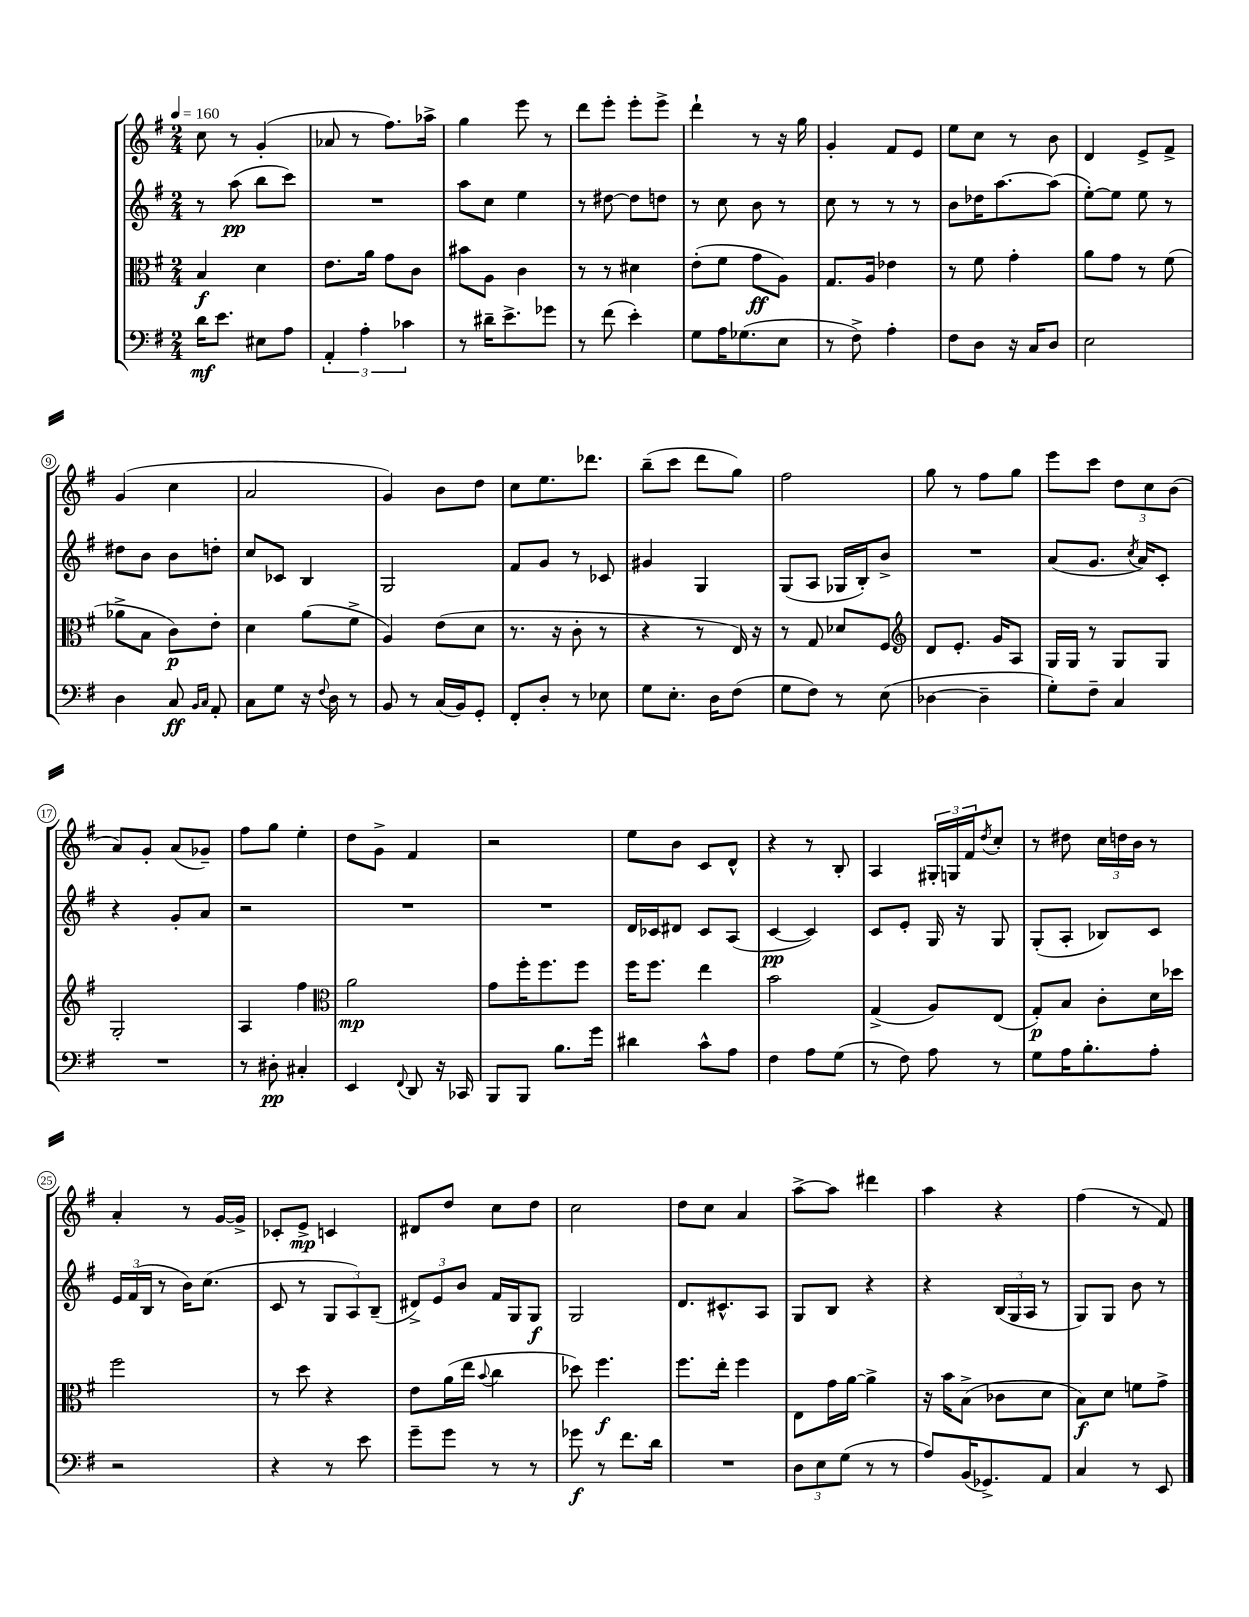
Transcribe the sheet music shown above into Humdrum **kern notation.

**kern	**kern	**kern	**kern
*staff4	*staff3	*staff2	*staff1
*clefF4	*clefC3	*clefG2	*clefG2
*k[f#]	*k[f#]	*k[f#]	*k[f#]
*M2/4	*M2/4	*M2/4	*M2/4
*MM160	*MM160	*MM160	*MM160
16d	4B	8r	8cc
8.e	.	.	.
.	.	(8aa	8r
8E#	4d	8bb	(4g'
8A	.	8ccc)	.
=	=	=	=
6AA'	8.e	2r	8a-
.	.	.	8r
6A'	.	.	.
.	16a	.	.
.	8g	.	8.ff#)
6c-	.	.	.
.	8c	.	.
.	.	.	16aa-^
=	=	=	=
8r	8b#	8aa	4gg
16d#~	8A	8cc	.
8.e^	.	.	.
.	4c	4ee	8eee
8g-	.	.	8r
=	=	=	=
8r	8r	8r	8ddd
(8f#	8r	[8dd#	8eee'
4e')	4d#	8dd#]	8eee'
.	.	8dd	8eee^
=	=	=	=
8G	(8e'	8r	4ddd`
16A	8f#	8cc	.
(8.G-	.	.	.
.	8g	8b	8r
8E	8A)	8r	16r
.	.	.	16gg
=	=	=	=
8r	8.G	8cc	4g'
8F#^)	.	8r	.
.	16A	.	.
4A'	4e-	8r	8f#
.	.	8r	8e
=	=	=	=
8F#	8r	8b	8ee
8D	8f#	16dd-	8cc
.	.	[8.aa	.
16r	4g'	.	8r
16C	.	.	.
8D	.	(8aa]	8b
=	=	=	=
2E	8a	[8ee')	4d
.	8g	8ee]	.
.	8r	8ee	8e^
.	(8f#	8r	8f#^
=	=	=	=
4D	8a-^	8dd#	(4g
.	8B	8b	.
8C	8c)	8b	4cc
16qqBB	.	.	.
16qqC	.	.	.
8AA'	8e'	8dd'	.
=	=	=	=
8C	4d	8cc	2a
8G	.	8c-	.
16r	(8a	4B	.
8qqF#	.	.	.
16D	.	.	.
8r	8f#^	.	.
=	=	=	=
8BB	4A)	2G	4g)
8r	.	.	.
(16C	(8e	.	8b
16BB)	.	.	.
8GG'	8d	.	8dd
=	=	=	=
8FF#'	8.r	8f#	8cc
8D'	.	8g	8.ee
.	16r	.	.
8r	8c'	8r	.
.	.	.	8.ddd-
8E-	8r	8c-	.
=	=	=	=
8G	4r	4g#	(8bb~
8.E'	.	.	8ccc
.	8r	4G	8ddd
16D	.	.	.
(8F#	16E)	.	8gg)
.	16r	.	.
=	=	=	=
8G	8r	(8G	2ff#
8F#)	8G	8A	.
8r	8d-	16G-	.
.	.	16B')	.
(8E	8F#	8b^	.
=	=	=	=
*	*clefG2	*	*
[4D-	8d	2r	8gg
.	8.e'	.	8r
4D-~]	.	.	8ff#
.	16g	.	.
.	8A	.	8gg
=	=	=	=
8G')	16G	(8a	8eee
.	16G	.	.
8F#~	8r	8.g	8ccc
4C	8G	.	12dd
.	.	8qcc	.
.	.	16a)	.
.	.	.	12cc
.	8G	8c'	.
.	.	.	(12b
=	=	=	=
2r	2G'	4r	8a)
.	.	.	8g'
.	.	8g'	(8a
.	.	8a	8g-~)
=	=	=	=
8r	4A	2r	8ff#
8D#'	.	.	8gg
4C#'	4ff#	.	4ee'
=	=	=	=
*	*clefC3	*	*
4EE	2a	2r	8dd
.	.	.	8g^
8qqFF#	.	.	.
8DD	.	.	4f#
16r	.	.	.
16CC-	.	.	.
=	=	=	=
8BBB	8g	2r	2r
8BBB	16ff#'	.	.
.	8.ff#	.	.
8.B	.	.	.
.	8ff#	.	.
16g	.	.	.
=	=	=	=
4d#	16ff#	16d	8ee
.	8.ff#	16c-	.
.	.	8d#	8b
8c^^	4ee	8c-	8c
8A	.	(8A	8d^^
=	=	=	=
4F#	2b	[4c	4r
8A	.	4c])	8r
(8G	.	.	8B'
=	=	=	=
8r	(4G^	8c	4A
8F#)	.	8e'	.
8A	8A)	16G	24G#'
.	.	.	24G
.	.	16r	.
.	.	.	24f#
.	.	.	8qdd
8r	(8E	8G	8cc'
=	=	=	=
8G	8G')	(8G'	8r
16A	8B	8A'	8dd#
8.B'	.	.	.
.	8c'	8B-)	24cc
.	.	.	24dd
.	.	.	24b
8A'	16d	8c	8r
.	16dd-	.	.
=	=	=	=
2r	2ff#	24e	4a'
.	.	(24f#	.
.	.	24B	.
.	.	8r	.
.	.	16b)	8r
.	.	(8.cc	.
.	.	.	[16g
.	.	.	16g^]
=	=	=	=
4r	8r	8c	8c-'
.	8dd	8r	8e^
8r	4r	12G	4c
.	.	12A)	.
8e	.	.	.
.	.	(12B~	.
=	=	=	=
8g~	8e	12d#^)	8d#
.	.	12e	.
8g	(16a	.	8dd
.	.	12b	.
.	16ee	.	.
.	8qqb	.	.
8r	4cc	16f#	8cc
.	.	16G	.
8r	.	8G	8dd
=	=	=	=
8g-	8dd-)	2G	2cc
8r	4.ff#	.	.
8.f#	.	.	.
16d	.	.	.
=	=	=	=
2r	8.ff#	8.d	8dd
.	.	.	8cc
.	16ee'	8.c#^^	.
.	4ff#	.	4a
.	.	8A	.
=	=	=	=
12D	8E	8G	[8aa^
12E	.	.	.
.	16g	8B	8aa]
(12G	.	.	.
.	[16a	.	.
8r	4a^]	4r	4ddd#
8r	.	.	.
=	=	=	=
8A)	16r	4r	4aa
.	16b	.	.
(16BB	(8B^	.	.
8.GG-^)	.	.	.
.	8c-	(24B	4r
.	.	24G	.
.	.	24A	.
8AA	8d	8r	.
=	=	=	=
4C	8B)	8G)	(4ff#
.	8d	8G	.
8r	8f	8b	8r
8EE	8g^	8r	8f#)
==	==	==	==
*-	*-	*-	*-
